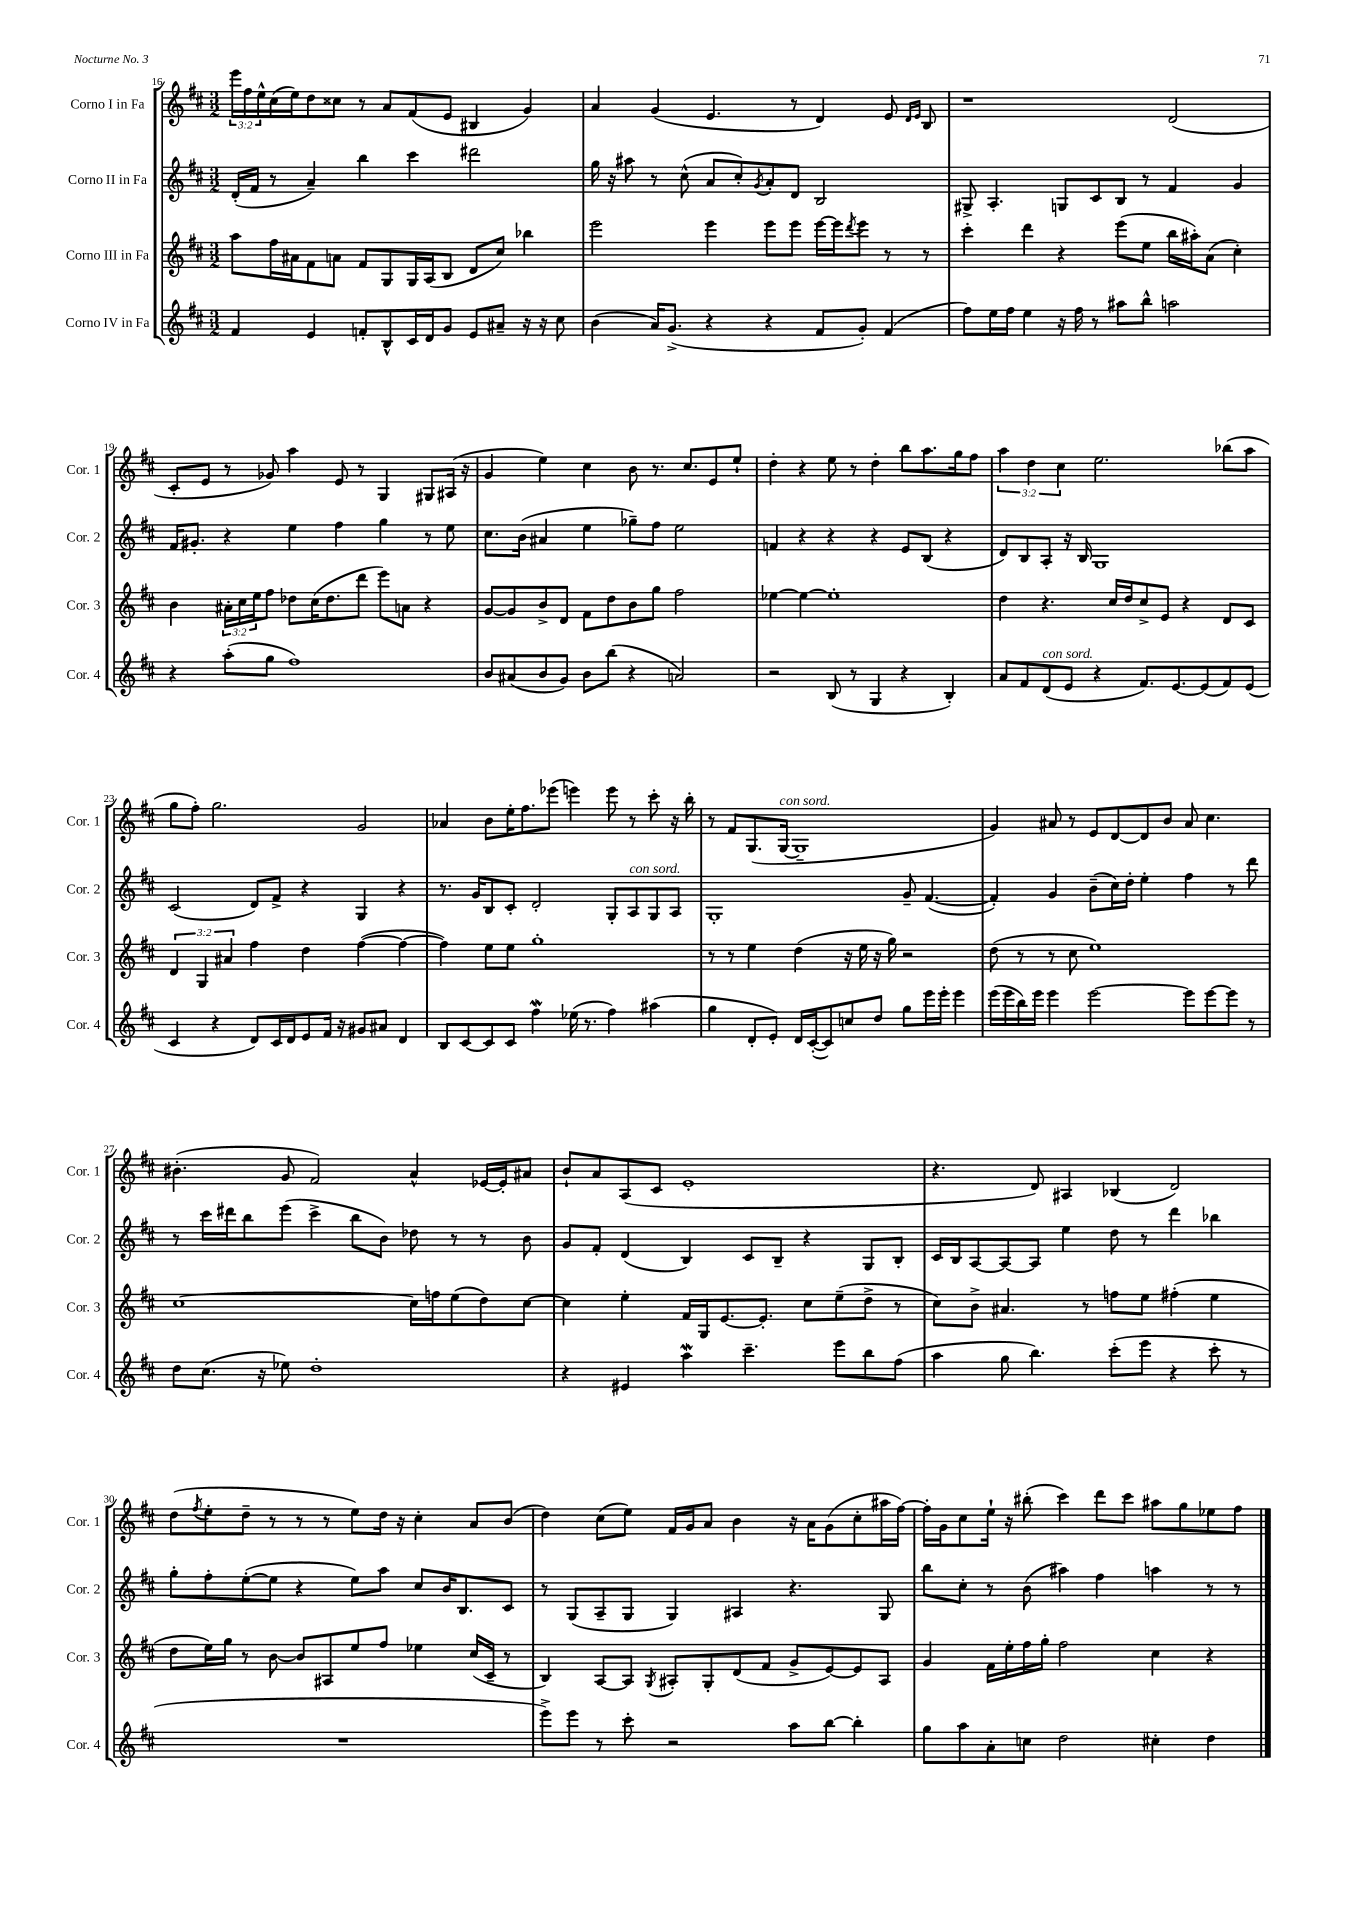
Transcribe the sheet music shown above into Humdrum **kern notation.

**kern	**kern	**kern	**kern
*part4	*part3	*part2	*part1
*staff4	*staff3	*staff2	*staff1
*I"Corno IV in Fa	*I"Corno III in Fa	*I"Corno II in Fa	*I"Corno I in Fa
*I'Cor. 4	*I'Cor. 3	*I'Cor. 2	*I'Cor. 1
*clefG2	*clefG2	*clefG2	*clefG2
*k[f#c#]	*k[f#c#]	*k[f#c#]	*k[f#c#]
*M3/2	*M3/2	*M3/2	*M3/2
=16	=16	=16	=16
4f#/	8aa\L	(16d'/LL	24eee\LL
.	.	.	24ff#\
.	.	16f#/JJ	.
.	.	.	24ee^^\
.	16ff#\L	8r	(16cc#\
.	16a#X\J	.	16ee\J)
4e/	8f#\	4a~/)	8dd\
.	8an\J	.	8cc##X\J
8fn'/L	8f#/L	4bb\	8r
8B^^/	8G/	.	8a/L
16c#/L	16G/L	4ccc#\	(8f#/
16d/J	(16A/J	.	.
8g/J	8B/J	.	8e/J
8e/L	8d/L	2ddd#X\	4B#X/
8a#X~/J	8cc#/J)	.	.
16r	4bb-X\	.	4g/)
16r	.	.	.
8cc#\	.	.	.
=17	=17	=17	=17
(4b\	2eee\	16gg\	4a/
.	.	16r	.
.	.	8aa#X\	.
16a/KL)	.	8r	(4g/
(8.g^/J	.	.	.
.	.	(8cc#^^\	.
4r	4eee\	8a/L	4.e/
.	.	8cc#'/)	.
.	.	8qg/	.
4r	8eee\L	8a'/	.
.	8eee\J	8d/J	8r
8f#/L	[16eee\LL	2B/	4d/)
.	16eee\J]	.	.
.	8qddd/	.	.
8g'/J)	8eee\J	.	.
(4f#/	8r	.	8e/
.	.	.	16qqd/LL
.	.	.	16qqe/JJ
.	8r	.	8B/
=18	=18	=18	=18
8ff#\L)	4ccc#'\	8G#X^/	1r
16ee\L	.	4.A'/	.
16ff#\JJ	.	.	.
4ee\	4ddd\	.	.
16r	4r	8Gn/L	.
16ff#\	.	.	.
8r	.	8c#/	.
8aa#X\L	(8eee\L	8B/J	.
8bb^^\J	8ee\J	8r	.
2aan\	16bb\LL	4f#/	(2d/
.	16aa#X'\J)	.	.
.	(8a\J	.	.
.	4cc#'\)	4g/	.
!!LO:LB:g=z
=19	=19	=19	=19
4r	4b\	16f#/KL	8c#'/L
.	.	8.g#X'/J	.
.	.	.	8e/J
(8aa'\L	24a#X'\LL	4r	8r
.	24cc#\	.	.
.	24ee\J	.	.
8gg\J	8ff#\J	.	8g-X/)
1ff#)	8dd-X\L	4ee\	4aa\
.	(16cc#\K	.	.
.	8.dd-\	.	.
.	.	4ff#\	8e/
.	8ddd\J	.	8r
.	8eee\L)	4gg\	4G/
.	8an\J	.	.
.	4r	8r	8G#X/L
.	.	8ee\	(16A#X/Jk
.	.	.	16r
=20	=20	=20	=20
8b/L	[8g/L	8.cc#\L	4g/
(8a#X/	8g/]	.	.
.	.	(16b\Jk	.
8b/	8b^/	4a#X/	4ee\)
8g/J)	8d/J	.	.
8b\L	8f#\L	4ee\	4cc#\
(8bb\J	8dd\	.	.
4r	8b\	8gg-X~\L)	8b\
.	8gg\J	8ff#\J	8.r
2an/)	2ff#\	2ee\	.
.	.	.	8.cc#/L
.	.	.	8e/
.	.	.	8ee`/J
=21	=21	=21	=21
2r	[4ee-X\	4fn/	4dd'\
.	4ee-\_	4r	4r
(8B/	1ee-']	4r	8ee\
8r	.	.	8r
4G/	.	4r	4dd'\
4r	.	8e/L	8bb\L
.	.	(8B/J	8.aa\
4B'/)	.	4r	.
.	.	.	16gg\k
.	.	.	8ff#\J
=22	=22	=22	=22
8a/L	4dd\	8d/L)	6aa\
8f#/	.	8B/	.
.	.	.	6dd\
!LO:TX:a:i:t=con sord.	!	!	!
(8d/	4.r	8A'/J	.
.	.	.	6cc#\
8e/J	.	16r	.
.	.	16B/	.
4r	.	1G	2.ee\
.	16cc#/LL	.	.
.	16dd/J	.	.
8.f#/L)	8cc#^/	.	.
.	8e/J	.	.
[8.e/	.	.	.
.	4r	.	.
(8e/]	.	.	.
8f#/)	8d/L	.	(8bb-X\L
(8e/J	8c#/J	.	8aa\J
!!LO:LB:g=z
=23	=23	=23	=23
4c#/	6d/	(2c#/	8gg\L
.	.	.	8ff#'\J)
.	6G/	.	.
4r	.	.	2.gg\
.	6a#X/	.	.
8d/L)	4ff#\	8d/L)	.
16c#/L	.	8f#^/J	.
16d/J	.	.	.
8e/	4dd\	4r	.
16f#/Jk	.	.	.
16r	.	.	.
8g#X/L	([4ff#\	4G/	2g/
8a#X/J	.	.	.
4d/	4ff#\_	4r	.
=24	=24	=24	=24
8B/L	4ff#\])	8.r	4a-X/
[8c#/	.	.	.
.	.	16g/KL	.
8c#/]	8ee\L	8B/	8b\L
8c#/J	8ee\J	8c#'/J	16ee'\K
.	.	.	8.ff#\
4ff#W\	1gg'	2d'/	.
.	.	.	(8eee-X\J
(16ee-X\	.	.	4eeen\)
8.r	.	.	.
4ff#\)	.	8G'/L	8eee\
!	!	!LO:TX:a:i:t=con sord.	!
.	.	8A/	8r
(4aa#X\	.	8G/	8ccc#'\
.	.	8A/J	16r
.	.	.	16bb'\
=25	=25	=25	=25
4gg\	8r	1G'	8r
.	8r	.	8f#/L
8d'/L	4ee\	.	(8.G/
8e'/J)	.	.	.
!	!	!	!LO:TX:a:i:t=con sord.
.	.	.	[16G/Jk
16d/LL	(4dd\	.	1G~]
([16c#'/J	.	.	.
8c#/])	.	.	.
8ccn/	16r	.	.
.	16ee\	.	.
8dd/J	16r	.	.
.	16gg\)	.	.
8gg\L	2r	8g~/	.
16eee\L	.	([4.f#/	.
16eee'\JJ	.	.	.
4eee\	.	.	.
=26	=26	=26	=26
(16eee\LL	(8dd\	4f#'/])	4g/)
16eee\	.	.	.
16bb\)	8r	.	.
16eee\JJ	.	.	.
4eee\	8r	4g/	8a#X/
.	8cc#\	.	8r
[2eee\	1ee)	(8b~\L	8e/L
.	.	16cc#\L)	[8d/
.	.	16dd'\JJ	.
.	.	4ee'\	8d/]
.	.	.	8b/J
8eee\L]	.	4ff#\	8a#/
[8eee\	.	.	4.cc#\
8eee\J]	.	8r	.
8r	.	8ddd\	.
!!LO:LB:g=z
=27	=27	=27	=27
8dd\L	[1cc#	8r	(4.b#X'\
(8.cc#\J	.	16ccc#\LL	.
.	.	16ddd#X\J	.
.	.	8bb\	.
16r	.	.	.
8ee-X\)	.	(8eee\J	8g/
1dd'	.	4ccc#^\	2f#/)
.	.	8bb\L	.
.	.	8b\J)	.
.	16cc#\LL]	8dd-X\	4a^^/
.	16ffn\J	.	.
.	(8ee\	8r	.
.	8dd\)	8r	[16e-X/LL
.	.	.	16e-'/J]
.	[8cc#\J	8b\	8a#X/J
=28	=28	=28	=28
4r	4cc#\]	8g/L	8b`/L
.	.	8f#'/J	8a/
4e#X/	4ee'\	(4d/	(8A/
.	.	.	8c#/J
4aaW\	16f#/LL	4B/)	1e'
.	16G/J	.	.
.	[8.e/	.	.
4.ccc#~\	.	8c#/L	.
.	8.e'/J]	.	.
.	.	8B~/J	.
.	8cc#\L	4r	.
8eee\L	(8ee~\	.	.
8bb\	8dd^\J	8G/L	.
(8ff#\J	8r	8B'/J	.
=29	=29	=29	=29
4aa\	8cc#\L)	16c#/LL	4.r
.	.	16B/J	.
.	8b^\J	[8A/	.
8gg\	4.a#X/	8A/_	.
4.bb\)	.	8A/J]	8d/)
.	.	4ee\	4A#X/
.	8r	.	.
(8ccc#'\L	8ffn\L	8dd\	(4B-X/
8eee\J	8ee\J	8r	.
4r	(4ff#X'\	4ddd\	2d/)
8ccc#'\	4ee\	4bb-X\	.
8r	.	.	.
!!LO:LB:g=z
=30	=30	=30	=30
1.r	8dd\L	8gg'\L	(8dd\L
.	.	.	8qff#/
.	16ee\L)	8ff#'\	8ee'\
.	16gg\JJ	.	.
.	8r	([8ee'\	8dd~\J
.	[8b\	8ee\J]	8r
.	8b/L]	4r	8r
.	8A#X/	.	8r
.	8ee/	8ee\L)	8ee\L)
.	8ff#/J	8aa\J	16dd\Jk
.	.	.	16r
.	4ee-X\	8cc#/L	4cc#'\
.	.	16b/K	.
.	.	8.B/	.
.	(16cc#/LL	.	8a/L
.	16c#~/JJ	.	.
.	8r	8c#/J	(8b/J
=31	=31	=31	=31
8eee^\L)	4B/)	8r	4dd\)
8eee\J	.	(8G/L	.
8r	[8A/L	8A~/	(8cc#\L
8ccc#'\	8A/J]	8G/J	8ee\J)
.	8qG/	.	.
2r	8A#X'/L	4G/)	16f#/LL
.	.	.	16g/J
.	8G'/	.	8a/J
.	(8d/	4A#X/	4b\
.	8f#/J	.	.
8aa\L	8g^/L	4.r	16r
.	.	.	16a\KL
[8bb\J	[8e/)	.	(8g\
4bb'\]	8e/]	.	8cc#'\
.	8A#/J	8G/	16aa#X\L
.	.	.	[16ff#\JJ)
=32	=32	=32	=32
8gg\L	4g/	8bb\L	16ff#'\LL]
.	.	.	16g\J
8aa\	.	8cc#'\J	8cc#\
8a'\	16f#\LL	8r	16ee`\Jk
.	16ee'\	.	16r
8ccn\J	16ff#\	(8b\	(8bb#X'\
.	16gg'\JJ	.	.
2dd\	2ff#\	4aa#X\)	4ccc#\)
.	.	4ff#\	8ddd\L
.	.	.	8ccc#\J
4cc#X'\	4cc#\	4aan\	8aa#X\L
.	.	.	8gg\
4dd\	4r	8r	8ee-X\
.	.	8r	8ff#\J
==	==	==	==
*-	*-	*-	*-
